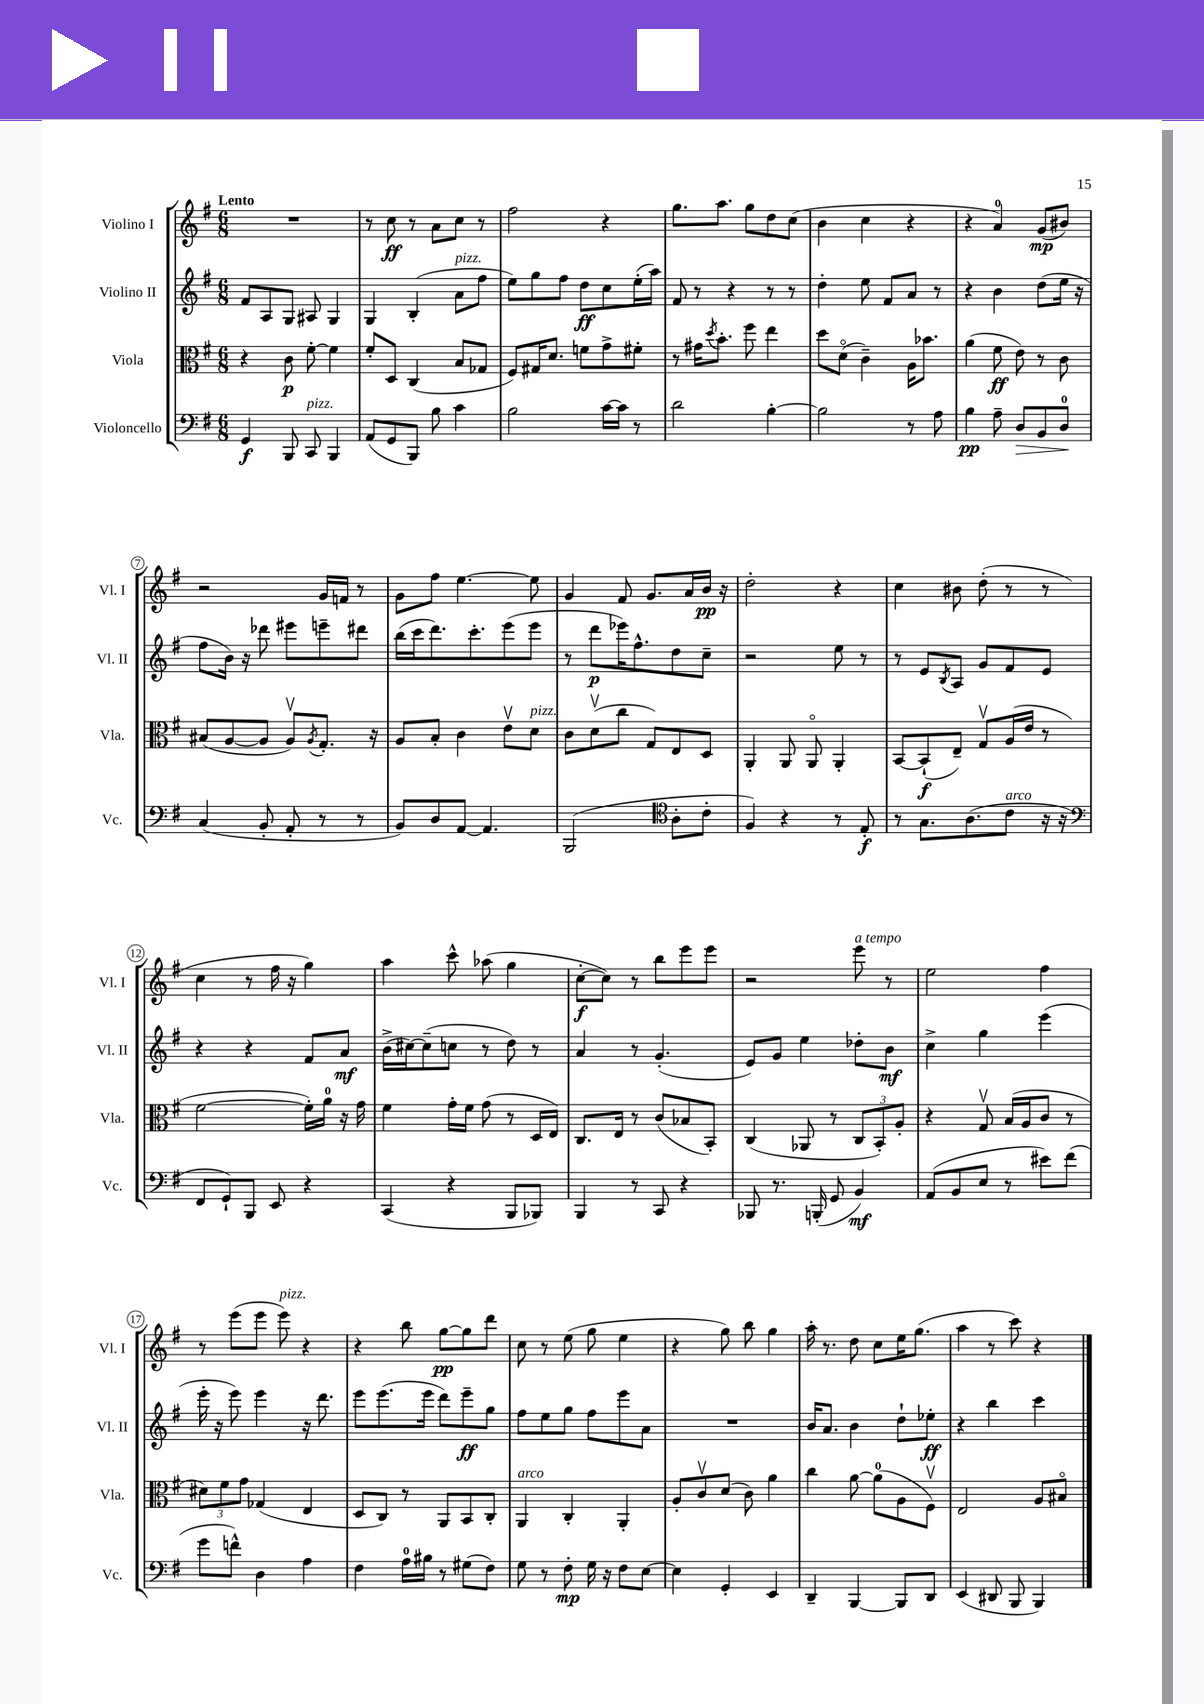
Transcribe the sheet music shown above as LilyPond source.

<<
\new StaffGroup <<
\new Staff = "s0" \with { instrumentName = "Violino I" shortInstrumentName = "Vl. I" } {
    \clef treble \key g \major \numericTimeSignature \time 6/8 \tempo "Lento"
    R2. |
    r8 c''8\ff r8 a'8 c''8 r8 |
    fis''2 r4 |
    g''8. a''8. g''8 d''8 c''8( |
    b'4 c''4 r4 |
    r4 a'4-0) g'8\mp( bis'8) |
    r2 g'16 f'16 r8 |
    g'8 fis''8 e''4.~ e''8 |
    g'4 fis'8 g'8. a'16 b'16\pp r16 |
    d''2-. r4 |
    c''4 bis'8 d''8-.( r8 r8 |
    c''4 r8 fis''16 r16 g''4) |
    a''4 c'''8-^ aes''8( g''4 |
    c''8~-.\f c''8) r8 b''8 e'''8 e'''8 |
    r2 e'''8^\markup { \italic "a tempo" } r8 |
    e''2 fis''4 |
    r8 e'''8( e'''8 e'''8^\markup { \italic "pizz." }) r4 |
    r4 b''8 g''8~\pp g''8 d'''8 |
    c''8 r8 e''8( g''8 e''4 |
    r4 g''8) b''8 g''4 |
    a''16-. r8. d''8 c''8 e''16 g''8.( |
    a''4 r8 c'''8) r4 \bar "|." |
}
\new Staff = "s1" \with { instrumentName = "Violino II" shortInstrumentName = "Vl. II" } {
    \clef treble \key g \major \numericTimeSignature \time 6/8
    fis'8 a8 g8 ais8 g4 |
    g4 b4-.( a'8^\markup { \italic "pizz." } fis''8 |
    e''8) g''8 fis''8 d''8\ff c''8 e''16-.( a''16) |
    fis'8 r8 r4 r8 r8 |
    d''4-. e''8 fis'8 a'8 r8 |
    r4 b'4 d''8( e''16 r16 |
    fis''8 b'16) r16 des'''8 eis'''8 e'''8-- dis'''8 |
    b''16( c'''16 d'''8.) c'''8.-. e'''8( e'''8 |
    r8 d'''8\p ees'''16) fis''8.-^ d''8 c''8-- |
    r2 e''8 r8 |
    r8 e'8 \acciaccatura { b8 } a8 g'8 fis'8 e'8 |
    r4 r4 fis'8 a'8\mf |
    b'16->( cis''16~) cis''8--( c''8 r8 d''8) r8 |
    a'4 r8 g'4.-.( |
    e'8) g'8 e''4 des''8-. b'8\mf |
    c''4-> g''4 e'''4( |
    e'''16-. r16 e'''8) e'''4 r16 d'''8. |
    e'''8 e'''8.( e'''16 d'''8) e'''8--\ff g''8 |
    fis''8 e''8 g''8 fis''8 e'''8 a'8 |
    R2. |
    b'16 a'8. b'4 d''8-! ees''8-.\ff |
    r4 b''4 c'''4 \bar "|." |
}
\new Staff = "s2" \with { instrumentName = "Viola" shortInstrumentName = "Vla." } {
    \clef alto \key g \major \numericTimeSignature \time 6/8
    r4 c'8\p fis'8~-. fis'4 |
    fis'8-. d8 c4( b8 ges8 |
    fis8) gis16 d'8. f'8 g'8-> fis'8-. |
    r8 gis'16 \acciaccatura { d''8 } b'8.-. fis''8 e''4 |
    d''8 d'8\flageolet( c'4--) a16 bes'8. |
    a'4( fis'8\ff e'8) r8 c'8 |
    bis8( a8~ a8 a8\upbow) \acciaccatura { a8 } g8.-. r16 |
    a8 b8-. c'4 e'8\upbow d'8^\markup { \italic "pizz." } |
    c'8 d'8\upbow( c''8 g8) e8 d8 |
    a,4-. a,8 a,8\flageolet a,4-. |
    b,8~ b,8-!\f( e8--) g8\upbow a16( e'16 r8 |
    fis'2~ fis'16-.) a'16-0 r16 g'16 |
    fis'4 g'16-. fis'16 g'8( r8 d16 e16) |
    c8. e16 r8 c'8( bes8 b,8-.) |
    c4( aes,8 r8 \tuplet 3/2 { c8 b,8-.) a8-. } |
    r4 g8\upbow b16( a16 c'8 r8 |
    \tuplet 3/2 { dis'8) fis'8 g'8 } ges4( e4 |
    d8 c8) r8 a,8 b,8 c8-. |
    a,4^\markup { \italic "arco" } c4-. a,4-. |
    a8-. c'8\upbow d'8( c'8) a'4 |
    c''4 a'8~ a'8-0( a8 fis8\upbow) |
    e2 a8 bis8\flageolet \bar "|." |
}
\new Staff = "s3" \with { instrumentName = "Violoncello" shortInstrumentName = "Vc." } {
    \clef bass \key g \major \numericTimeSignature \time 6/8
    g,4\f b,,8 c,8^\markup { \italic "pizz." } b,,4 |
    a,8( g,8 b,,8) b8 c'4 |
    b2 c'16~ c'16 r8 |
    d'2 b4~-. |
    b2 r8 a8 |
    b4\pp a8-- d8\> b,8 d8-0\! |
    c4( b,8-. a,8-. r8 r8 |
    b,8) d8 a,8~ a,4. |
    b,,2( \clef tenor a8-. c'8-. |
    fis4) r4 r8 e8-.\f |
    r8 g8. a8.( c'8^\markup { \italic "arco" } r16 r16 |
    \clef bass fis,8 g,8-!) b,,8 e,8 r4 |
    c,4( r4 b,,8 bes,,8) |
    b,,4 r8 c,8 r4 |
    bes,,8 r8. b,,16-.( g,8 b,4\mf) |
    a,8( b,8 e8 r8 eis'8) fis'8( |
    g'8 f'8-^) d4 a4 |
    fis4 a16-0 bis16 r8 gis8( fis8) |
    g8 r8 fis8-.\mp g16 r16 fis8 e8~ |
    e4 g,4-. e,4 |
    d,4-- b,,4~ b,,8 d,8 |
    e,4( dis,8 b,,8 b,,4) \bar "|." |
}
>>
>>
\layout { \context { \Score \override BarNumber.stencil = #(make-stencil-circler 0.1 0.3 ly:text-interface::print) } }
